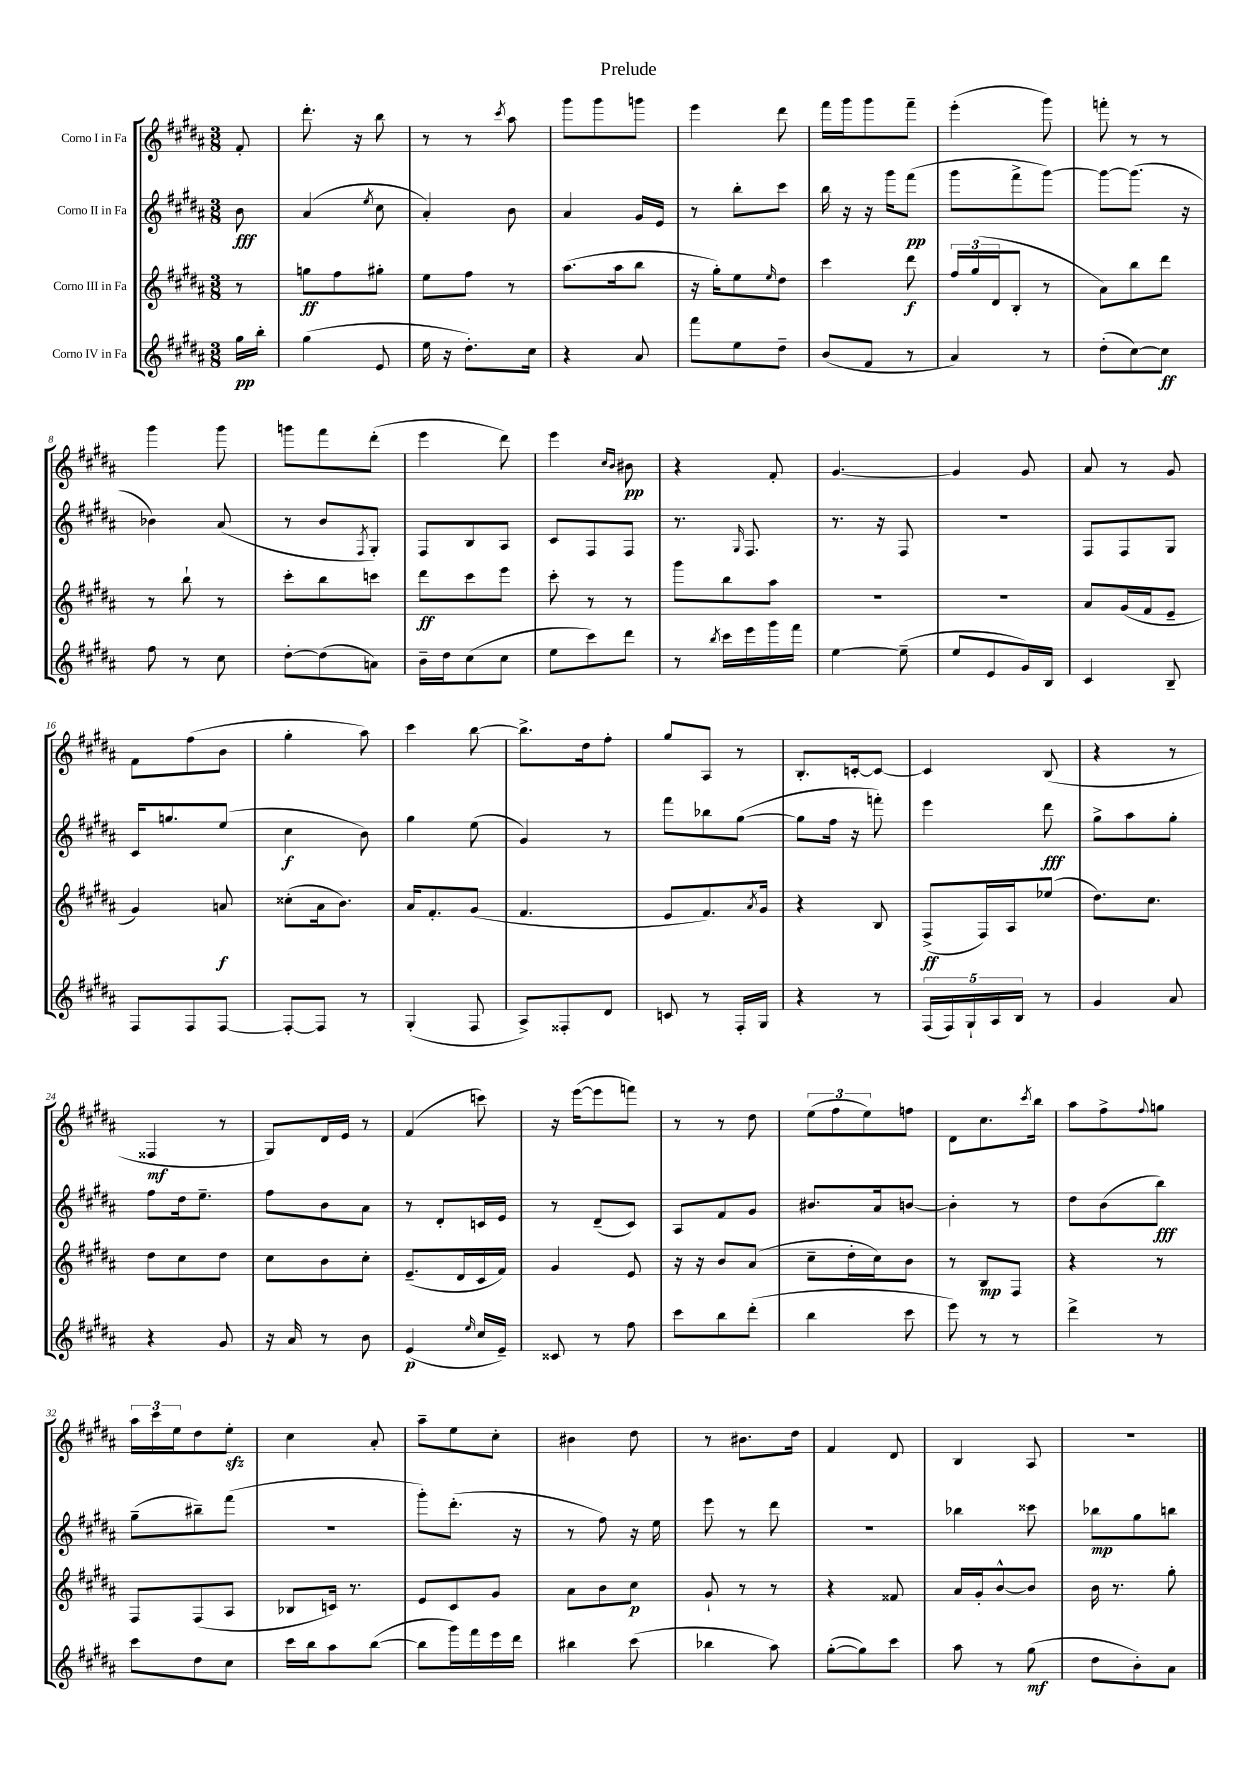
\header { title = "Prelude" }
<<
\new StaffGroup <<
\new Staff = "s0" \with { instrumentName = "Corno I in Fa" } {
    \clef treble \key b \major \numericTimeSignature \time 3/8 \partial 8
    fis'8-. |
    dis'''8.-. r16 b''8 |
    r8 r8 \acciaccatura { cis'''8 } ais''8 |
    gis'''8 gis'''8 g'''8 |
    e'''4 dis'''8 |
    fis'''16 gis'''16 gis'''8 fis'''8-- |
    e'''4-.( gis'''8) |
    f'''8-. r8 r8 |
    gis'''4 gis'''8 |
    g'''8 fis'''8 dis'''8-.( |
    e'''4 dis'''8) |
    e'''4 \grace { cis''16 b'16 } bis'8\pp |
    r4 fis'8-. |
    gis'4.~ |
    gis'4 gis'8 |
    ais'8 r8 gis'8 |
    fis'8 fis''8( b'8 |
    gis''4-. ais''8) |
    cis'''4 b''8~ |
    b''8.-> dis''16 fis''8-. |
    gis''8 ais8 r8 |
    b8.-. c'16~-. c'8~ |
    c'4 b8( |
    r4 r8 |
    fisis4\mf r8 |
    gis8) dis'16 e'16 r8 |
    fis'4( c'''8) |
    r16 e'''16~( e'''8 f'''8) |
    r8 r8 dis''8 |
    \tuplet 3/2 { e''8( fis''8 e''8) } f''8 |
    dis'8 cis''8. \acciaccatura { cis'''8 } b''16 |
    ais''8 fis''8-> \appoggiatura { fis''8 } g''8 |
    \tuplet 3/2 { ais''16 cis'''16 e''16 } dis''8 e''8-.\sfz |
    cis''4 ais'8-. |
    ais''8-- e''8 cis''8-. |
    bis'4 dis''8 |
    r8 bis'8. dis''16 |
    fis'4 dis'8 |
    b4 ais8 |
    R4. \bar "|." |
}
\new Staff = "s1" \with { instrumentName = "Corno II in Fa" } {
    \clef treble \key b \major \numericTimeSignature \time 3/8 \partial 8
    b'8\fff |
    ais'4( \acciaccatura { e''8 } cis''8 |
    ais'4-.) b'8 |
    ais'4 gis'16 e'16 |
    r8 b''8-. cis'''8 |
    b''16 r16 r16 gis'''16 fis'''8\pp( |
    gis'''8 fis'''8-> gis'''8~) |
    gis'''8~ gis'''8.( r16 |
    bes'4) ais'8( |
    r8 b'8 \acciaccatura { fis8 } gis8-.) |
    fis8 b8 ais8 |
    cis'8 fis8 fis8 |
    r8. \grace { gis16 } fis8. |
    r8. r16 fis8 |
    R4. |
    fis8 fis8 gis8 |
    cis'16 g''8. e''8( |
    cis''4\f b'8) |
    gis''4 e''8( |
    gis'4) r8 |
    fis'''8 bes''8 gis''8~( |
    gis''8 fis''16 r16 f'''8-.) |
    e'''4 dis'''8\fff |
    gis''8-> ais''8 gis''8-. |
    fis''8 dis''16 e''8.-- |
    fis''8 b'8 ais'8 |
    r8 dis'8-. c'16 e'16 |
    r8 dis'8--( cis'8) |
    ais8 fis'8 gis'8 |
    bis'8. ais'16 b'8~ |
    b'4-. r8 |
    dis''8 b'8( b''8\fff) |
    gis''8--( bis''8--) fis'''8( |
    R4. |
    gis'''8-.) dis'''8.-.( r16 |
    r8 fis''8) r16 e''16 |
    e'''8 r8 dis'''8 |
    R4. |
    bes''4 cisis'''8 |
    bes''8\mp gis''8 b''8 \bar "|." |
}
\new Staff = "s2" \with { instrumentName = "Corno III in Fa" } {
    \clef treble \key b \major \numericTimeSignature \time 3/8 \partial 8
    r8 |
    g''8\ff fis''8 gis''8-. |
    e''8 fis''8 r8 |
    ais''8.( ais''16 b''8 |
    r16 gis''16-.) e''8 \grace { e''16 } dis''8 |
    cis'''4 dis'''8\f |
    \tuplet 3/2 { fis''16 gis''16( dis'16 } b8-. r8 |
    ais'8) b''8 dis'''8 |
    r8 b''8-! r8 |
    cis'''8-. b''8 c'''8 |
    dis'''8\ff cis'''8 e'''8 |
    cis'''8-. r8 r8 |
    gis'''8 b''8 ais''8 |
    R4. |
    R4. |
    ais'8 gis'16( fis'16 e'8-- |
    gis'4) a'8\f |
    cisis''8-.( ais'16 b'8.) |
    ais'16 fis'8.-. gis'8( |
    fis'4. |
    e'8 fis'8.) \acciaccatura { ais'8 } gis'16 |
    r4 b8 |
    fis8->\ff( fis16) ais16 ees''8( |
    dis''8.) cis''8. |
    dis''8 cis''8 dis''8 |
    cis''8 b'8 cis''8-. |
    e'8.--( dis'16 cis'16 fis'16) |
    gis'4 e'8 |
    r16 r16 b'8 ais'8( |
    cis''8-- dis''16-. cis''16) b'8 |
    r8 b8\mp fis8 |
    r4 r8 |
    fis8 fis8( ais8 |
    bes8 c'16) r8. |
    e'8 cis'8 gis'8 |
    ais'8 b'8 cis''8\p |
    gis'8-! r8 r8 |
    r4 fisis'8 |
    ais'16 gis'16-. b'8~-^ b'8 |
    b'16 r8. gis''8-. \bar "|." |
}
\new Staff = "s3" \with { instrumentName = "Corno IV in Fa" } {
    \clef treble \key b \major \numericTimeSignature \time 3/8 \partial 8
    gis''16\pp b''16-. |
    gis''4( e'8 |
    e''16 r16 dis''8.-.) cis''16 |
    r4 ais'8 |
    fis'''8 e''8 dis''8-- |
    b'8( fis'8 r8 |
    ais'4) r8 |
    dis''8-.( cis''8~) cis''8\ff |
    fis''8 r8 cis''8 |
    dis''8~-. dis''8( a'8) |
    b'16-- dis''16 cis''8( cis''8 |
    e''8 cis'''8) dis'''8 |
    r8 \acciaccatura { b''8 } cis'''16 e'''16 gis'''16 fis'''16 |
    e''4~ e''8--( |
    e''8 e'8 gis'16) b16 |
    cis'4 b8-- |
    fis8 fis8 fis8~ |
    fis8~-. fis8 r8 |
    gis4-.( fis8 |
    ais8->) fisis8-. dis'8 |
    c'8 r8 fis16-. gis16 |
    r4 r8 |
    \tuplet 5/4 { fis16( fis16) gis16-! ais16 b16 } r8 |
    gis'4 ais'8 |
    r4 gis'8 |
    r16 ais'16 r8 b'8 |
    e'4\p( \grace { e''16 } cis''16 e'16--) |
    cisis'8 r8 fis''8 |
    cis'''8 b''8 dis'''8-.( |
    b''4 cis'''8 |
    e'''8) r8 r8 |
    dis'''4-> r8 |
    cis'''8 dis''8 cis''8 |
    cis'''16 b''16 ais''8 b''8~( |
    b''8 gis'''16) fis'''16 e'''16 dis'''16 |
    bis''4 cis'''8( |
    bes''4 ais''8) |
    gis''8~-.( gis''8) cis'''8 |
    ais''8 r8 gis''8\mf( |
    dis''8 b'8-.) ais'8 \bar "|." |
}
>>
>>
